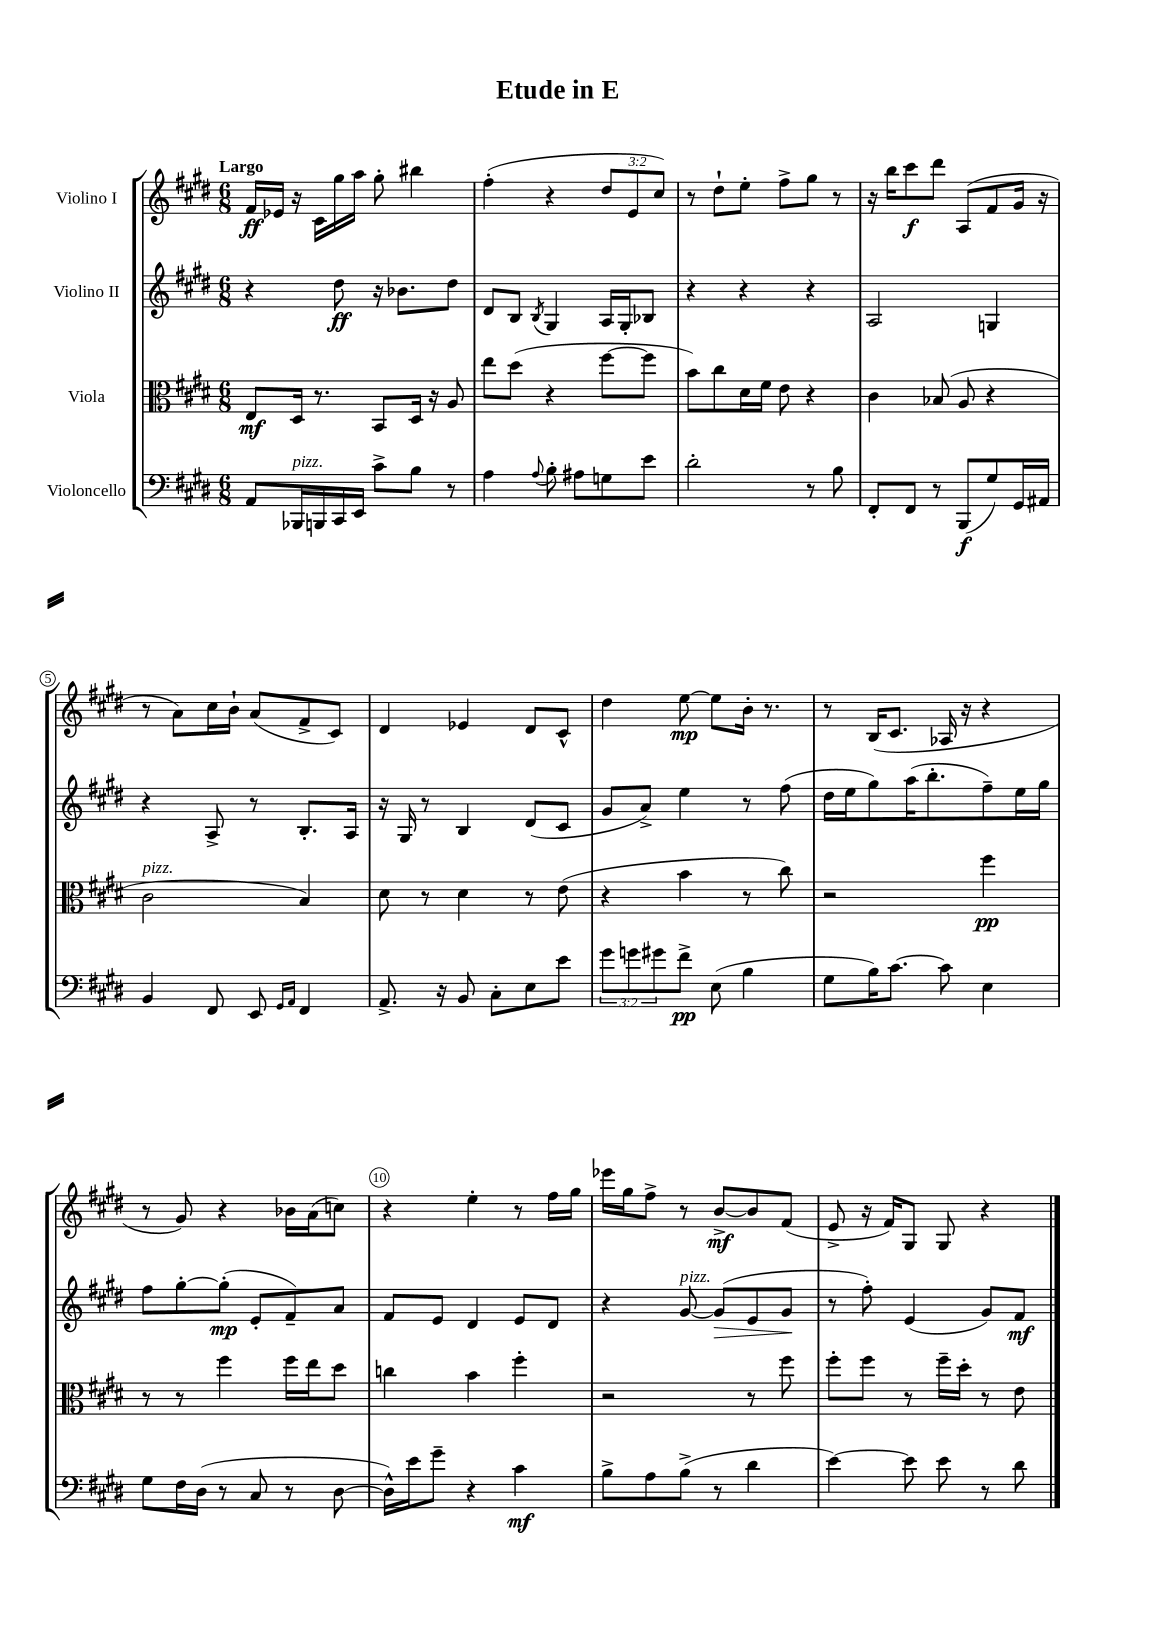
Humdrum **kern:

**kern	**kern	**kern	**kern
*staff4	*staff3	*staff2	*staff1
*clefF4	*clefC3	*clefG2	*clefG2
*k[f#c#g#d#]	*k[f#c#g#d#]	*k[f#c#g#d#]	*k[f#c#g#d#]
*M6/8	*M6/8	*M6/8	*M6/8
8AA	8E	4r	16f#
.	.	.	16e-
16BBB-	16D#	.	16r
16BBB	8.r	.	16c#
16CC#	.	8dd#	16gg#
16EE	.	.	16aa
8c#^	8BB	16r	8gg#'
.	.	8.b-	.
8B	16D#	.	4bb#
.	16r	.	.
8r	8A	8dd#	.
=	=	=	=
4A	8ee	8d#	(4ff#'
.	(8dd#	8B	.
8qqA	.	8qB	.
8B'	4r	4G#	4r
8A#	.	.	.
8G	[8ff#	16A	12dd#
.	.	16G#'	.
.	.	.	12e
8e	8ff#]	8B-	.
.	.	.	12cc#)
=	=	=	=
2d#'	8b)	4r	8r
.	8cc#	.	8dd#`
.	16d#	4r	8ee'
.	16f#	.	.
.	8e	.	8ff#^
8r	4r	4r	8gg#
8B	.	.	8r
=	=	=	=
8FF#'	4c#	2A	16r
.	.	.	16bb
8FF#	.	.	8ccc#
8r	(8B-	.	8ddd#
(8BBB	8A	.	(8A
8G#)	4r	4G	8f#
16GG#	.	.	16g#
16AA#	.	.	16r
=	=	=	=
4BB	2c#	4r	8r
.	.	.	8a)
8FF#	.	8A^	16cc#
.	.	.	16b`
8EE	.	8r	(8a
16qqGG#	.	.	.
16qqAA	.	.	.
4FF#	4B)	8.B'	8f#^
.	.	.	8c#)
.	.	16A	.
=	=	=	=
8.AA^	8d#	16r	4d#
.	.	16G#	.
.	8r	8r	.
16r	.	.	.
8BB	4d#	4B	4e-
8C#'	.	.	.
8E	8r	(8d#	8d#
8e	(8e	8c#	8c#^^
=	=	=	=
12g#	4r	8g#	4dd#
12g	.	.	.
.	.	8a^)	.
12g#	.	.	.
8f#^	4b	4ee	[8ee
(8E	.	.	8ee]
4B	8r	8r	16b'
.	.	.	8.r
.	8cc#)	(8ff#	.
=	=	=	=
8G#	2r	16dd#	8r
.	.	16ee	.
16B)	.	8gg#)	(16B
[8.c#	.	.	8.c#
.	.	(16aa	.
.	.	8.bb'	.
8c#]	.	.	16A-
.	.	.	16r
4E	4ff#	8ff#~)	4r
.	.	16ee	.
.	.	16gg#	.
=	=	=	=
8G#	8r	8ff#	8r
16F#	8r	[8gg#'	8g#)
(16D#	.	.	.
8r	4ff#	(8gg#']	4r
8C#	.	8e'	.
8r	16ff#	8f#~)	16b-
.	16ee	.	(16a
[8D#	8dd#	8a	8cc)
=	=	=	=
16D#^^])	4cc	8f#	4r
16e	.	.	.
8g#~	.	8e	.
4r	4b	4d#	4ee'
4c#	4ff#'	8e	8r
.	.	8d#	16ff#
.	.	.	16gg#
=	=	=	=
8B^	2r	4r	16eee-
.	.	.	16gg#
8A	.	.	8ff#^
(8B^	.	[8g#	8r
8r	.	(8g#]	[8b^
4d#	8r	8e	8b]
.	8ff#	8g#	(8f#
=	=	=	=
[4e)	8ff#'	8r	8e^
.	8ff#	8ff#')	16r
.	.	.	16f#)
8e]	8r	(4e	8G#
8e	16ff#~	.	8G#
.	16dd#'	.	.
8r	8r	8g#)	4r
8d#	8e	8f#	.
==	==	==	==
*-	*-	*-	*-
